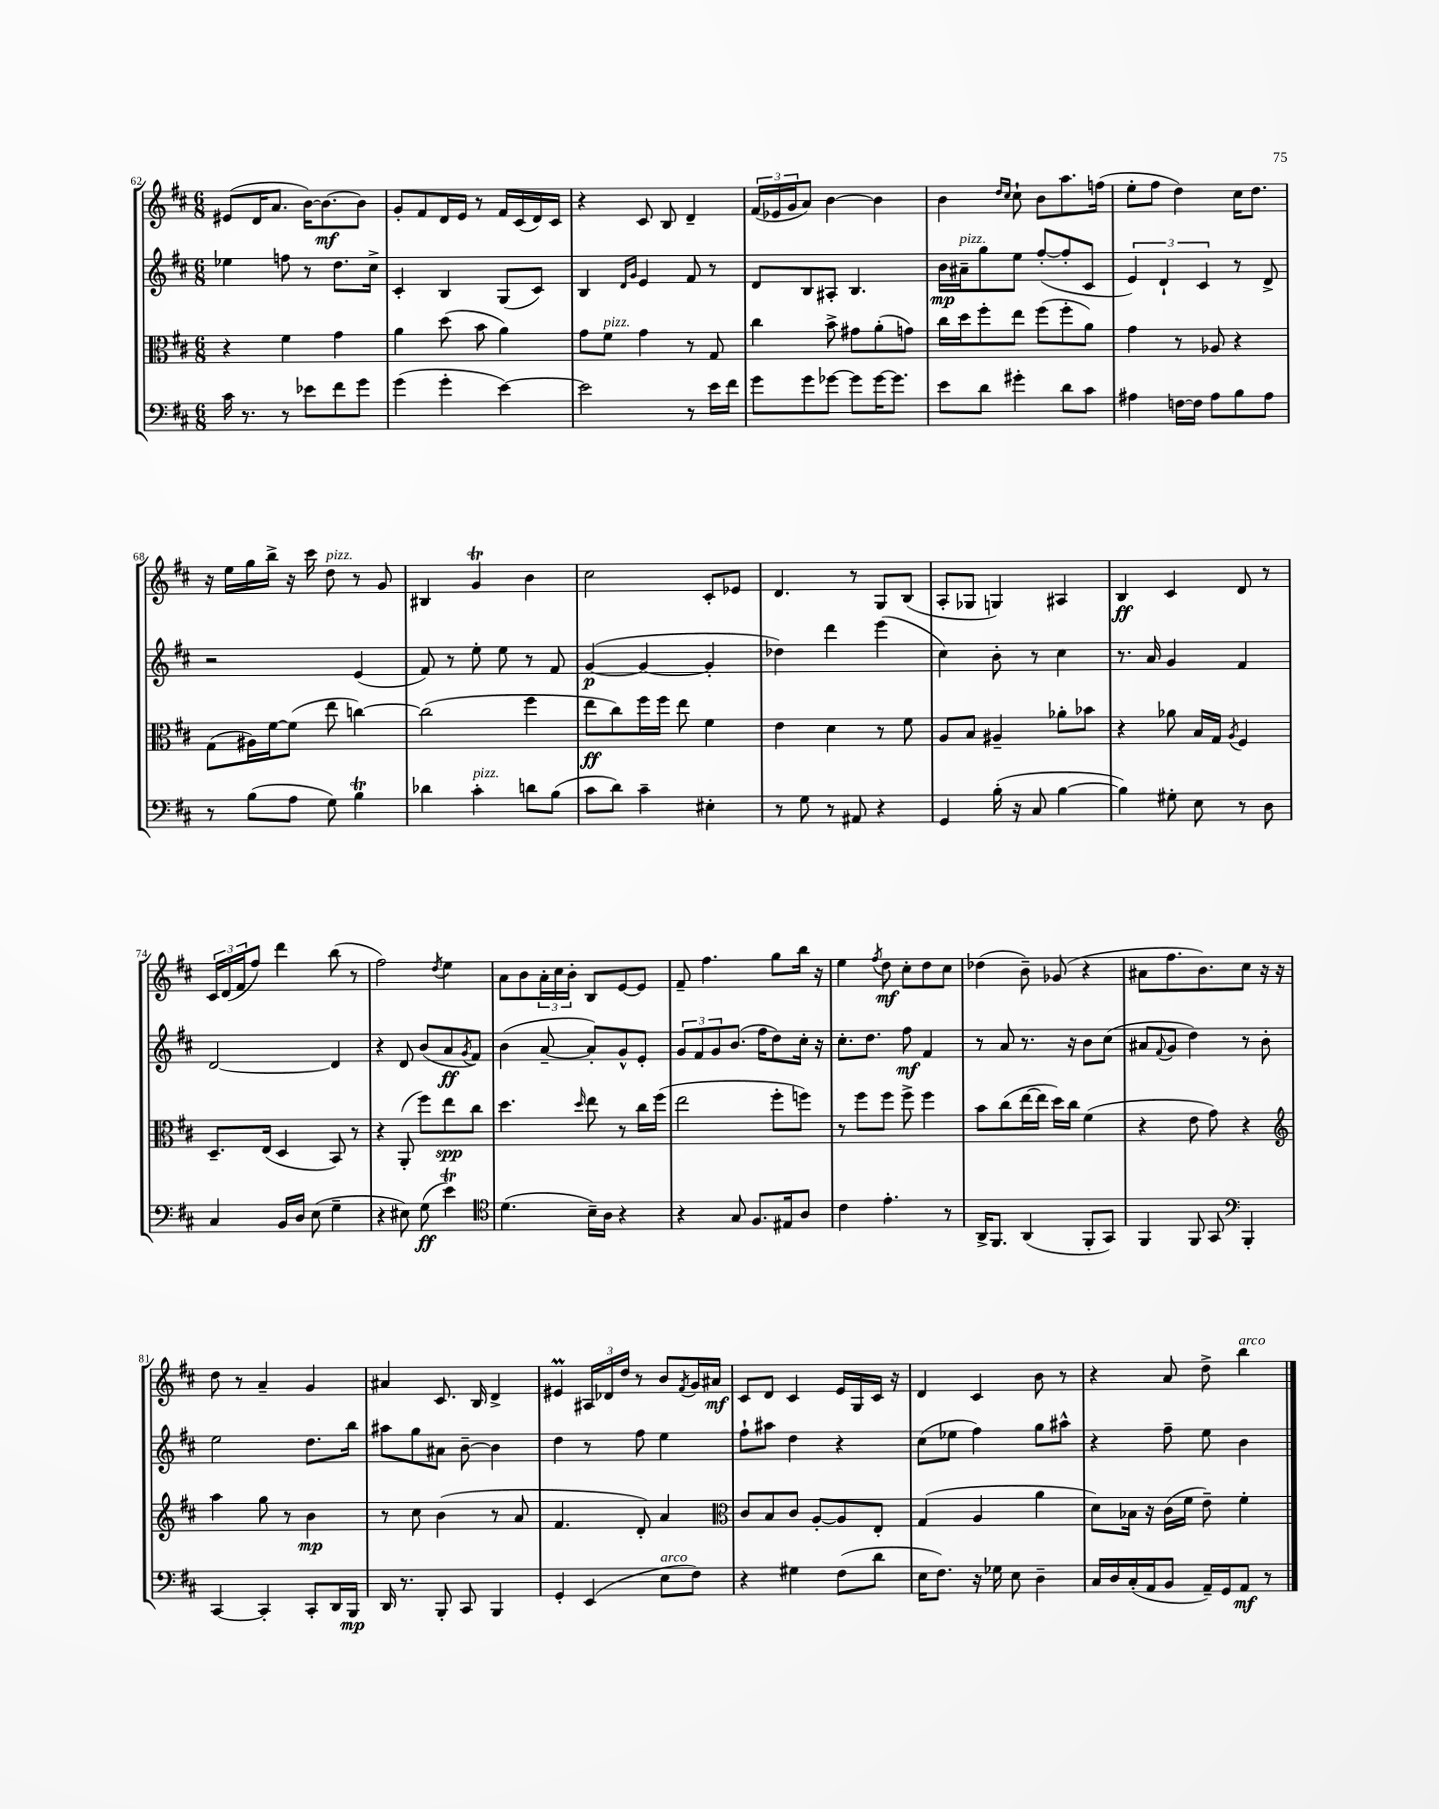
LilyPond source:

<<
\new StaffGroup <<
\new Staff = "s0" {
    \clef treble \key d \major \numericTimeSignature \time 6/8
    eis'8( d'16 a'8. b'16~) b'8.~\mf b'8 |
    g'8-. fis'8 d'16 e'16 r8 fis'16 cis'16( d'16) cis'16 |
    r4 cis'8 b8 d'4-- |
    \tuplet 3/2 { fis'16( ees'16 g'16 } a'8) b'4~ b'4 |
    b'4 \grace { d''16 cis''16 } cis''8-! b'8 a''8. f''16( |
    e''8-. fis''8 d''4) cis''16 d''8. |
    r16 e''16 g''16 b''16-> r16 cis'''16 d''8^\markup { \italic "pizz." } r8 g'8 |
    bis4 g'4\trill b'4 |
    cis''2 cis'8-. ees'8 |
    d'4. r8 g8 b8( |
    a8-. ges8 g4) ais4 |
    b4\ff cis'4 d'8 r8 |
    \tuplet 3/2 { cis'16 d'16( fis'16 } fis''8) d'''4 b''8( r8 |
    fis''2) \acciaccatura { d''8 } e''4 |
    a'8 b'8 \tuplet 3/2 { a'16-. cis''16 b'16-. } b8 e'8~ e'8 |
    fis'8-- fis''4. g''8 b''16 r16 |
    e''4 \acciaccatura { fis''8 } d''8\mf cis''8-. d''8 cis''8 |
    des''4( b'8--) ges'8( r4 |
    ais'8 fis''8. b'8.) cis''8 r16 r16 |
    d''8 r8 a'4-- g'4 |
    ais'4 cis'8. b16 d'4-> |
    eis'4\prall \tuplet 3/2 { ais16 des'16 d''16 } r8 b'8 \acciaccatura { fis'8 } g'16 ais'16\mf |
    cis'8 d'8 cis'4 e'16 g16 cis'16 r16 |
    d'4 cis'4 b'8 r8 |
    r4 a'8 d''8-> b''4^\markup { \italic "arco" } \bar "|." |
}
\new Staff = "s1" {
    \clef treble \key d \major \numericTimeSignature \time 6/8
    ees''4 f''8 r8 d''8. cis''16-> |
    cis'4-. b4 g8( cis'8) |
    b4 \grace { d'16 g'16 } e'4 fis'8 r8 |
    d'8 b8 ais8-. b4. |
    b'16\mp ais'16--^\markup { \italic "pizz." } g''8 e''8 fis''8~-.( fis''8-. cis'8 |
    \tuplet 3/2 { e'4) d'4-! cis'4 } r8 d'8-> |
    r2 e'4( |
    fis'8) r8 e''8-. e''8 r8 fis'8 |
    g'4~\p( g'4~ g'4-. |
    des''4) d'''4 e'''4( |
    cis''4) b'8-. r8 cis''4 |
    r8. a'16 g'4 fis'4 |
    d'2~ d'4 |
    r4 d'8 b'8( a'8\ff \acciaccatura { g'8 } fis'8) |
    b'4( a'8~-- a'8-.) g'8-^ e'8-. |
    \tuplet 3/2 { g'8 fis'8 g'8 } b'8.( fis''16 d''8) cis''16-. r16 |
    cis''8.-. d''8. fis''8\mf fis'4 |
    r8 a'8 r8. r16 b'8 cis''8( |
    ais'8 \appoggiatura { fis'8 } g'8 d''4) r8 b'8-. |
    e''2 d''8. b''16 |
    ais''8 g''8 ais'8 b'8~-- b'4 |
    d''4 r8 fis''8 e''4 |
    fis''8-! ais''8 d''4 r4 |
    cis''8( ees''8 fis''4) g''8 ais''8-^ |
    r4 fis''8-- e''8 b'4 \bar "|." |
}
\new Staff = "s2" {
    \clef alto \key d \major \numericTimeSignature \time 6/8
    r4 fis'4 g'4 |
    a'4 d''8( b'8 a'4) |
    g'8 fis'8^\markup { \italic "pizz." } g'4 r8 g8 |
    cis''4 b'8-> gis'8 a'8-.( g'8) |
    cis''16 d''16 fis''8-. e''8 fis''8( fis''8-. a'8) |
    g'4 r8 aes8 r4 |
    g8( ais16) fis'16~ fis'8( e''8 c''4~) |
    c''2( fis''4 |
    e''8\ff cis''8) fis''16 fis''16 e''8 fis'4 |
    e'4 d'4 r8 fis'8 |
    a8 b8 ais4-- aes'8-. bes'8 |
    r4 aes'8 b16 g16 \acciaccatura { a8 } fis4 |
    d8.-- e16( d4 b,8) r8 |
    r4 a,8-.( fis''8) e''8\spp cis''8 |
    d''4. \grace { d''16 } e''8 r8 cis''16 fis''16( |
    e''2 fis''8-. f''8) |
    r8 fis''8 fis''8 fis''8-> fis''4 |
    b'8 cis''8( e''16~ e''16 d''16) cis''16 fis'4( |
    r4 e'8 g'8) r4 |
    \clef treble a''4 g''8 r8 b'4\mp |
    r8 cis''8 b'4( r8 a'8 |
    fis'4. d'8-.) a'4 |
    \clef alto cis'8 b8 cis'8 a8~-. a8 e8-. |
    g4( a4 a'4 |
    d'8) bes16 r16 cis'16( fis'16 e'8--) fis'4-. \bar "|." |
}
\new Staff = "s3" {
    \clef bass \key d \major \numericTimeSignature \time 6/8
    cis'16 r8. r8 ees'8 fis'8 g'8 |
    g'4( g'4-. e'4~) |
    e'2 r8 e'16 fis'16 |
    g'8 g'8 ges'8~ ges'8 ges'16~ ges'8. |
    e'8 d'8 gis'4-. d'8 cis'8 |
    ais4 f16~ f16 ais8 b8 ais8 |
    r8 b8( a8 g8) b4\trill |
    des'4 cis'4-.^\markup { \italic "pizz." } d'8 b8( |
    cis'8 d'8) cis'4-- eis4-. |
    r8 g8 r8 ais,8 r4 |
    g,4 b16-.( r16 cis8 b4~ |
    b4) gis8-. e8 r8 d8 |
    cis4 b,16 d16 e8( g4-- |
    r4 eis8) g8\ff( e'4\trill) |
    \clef tenor d'4.( b16--) a16 r4 |
    r4 g8 fis8. eis16 a8 |
    cis'4 e'4.-. r8 |
    a,16-> fis,8. a,4( fis,8-. g,8) |
    fis,4 fis,8 g,8 \clef bass b,,4-. |
    cis,4~ cis,4-. cis,8-. d,16 b,,16\mp |
    d,16 r8. b,,8-. cis,8 b,,4 |
    g,4-. e,4( e8^\markup { \italic "arco" } fis8) |
    r4 gis4 fis8( d'8 |
    e16 fis8.) r16 ges16 e8 d4-- |
    cis16 d16 cis16-.( a,16 b,8 a,16--) g,16 a,8\mf r8 \bar "|." |
}
>>
>>
\layout { \context { \Score currentBarNumber = #62 } }
